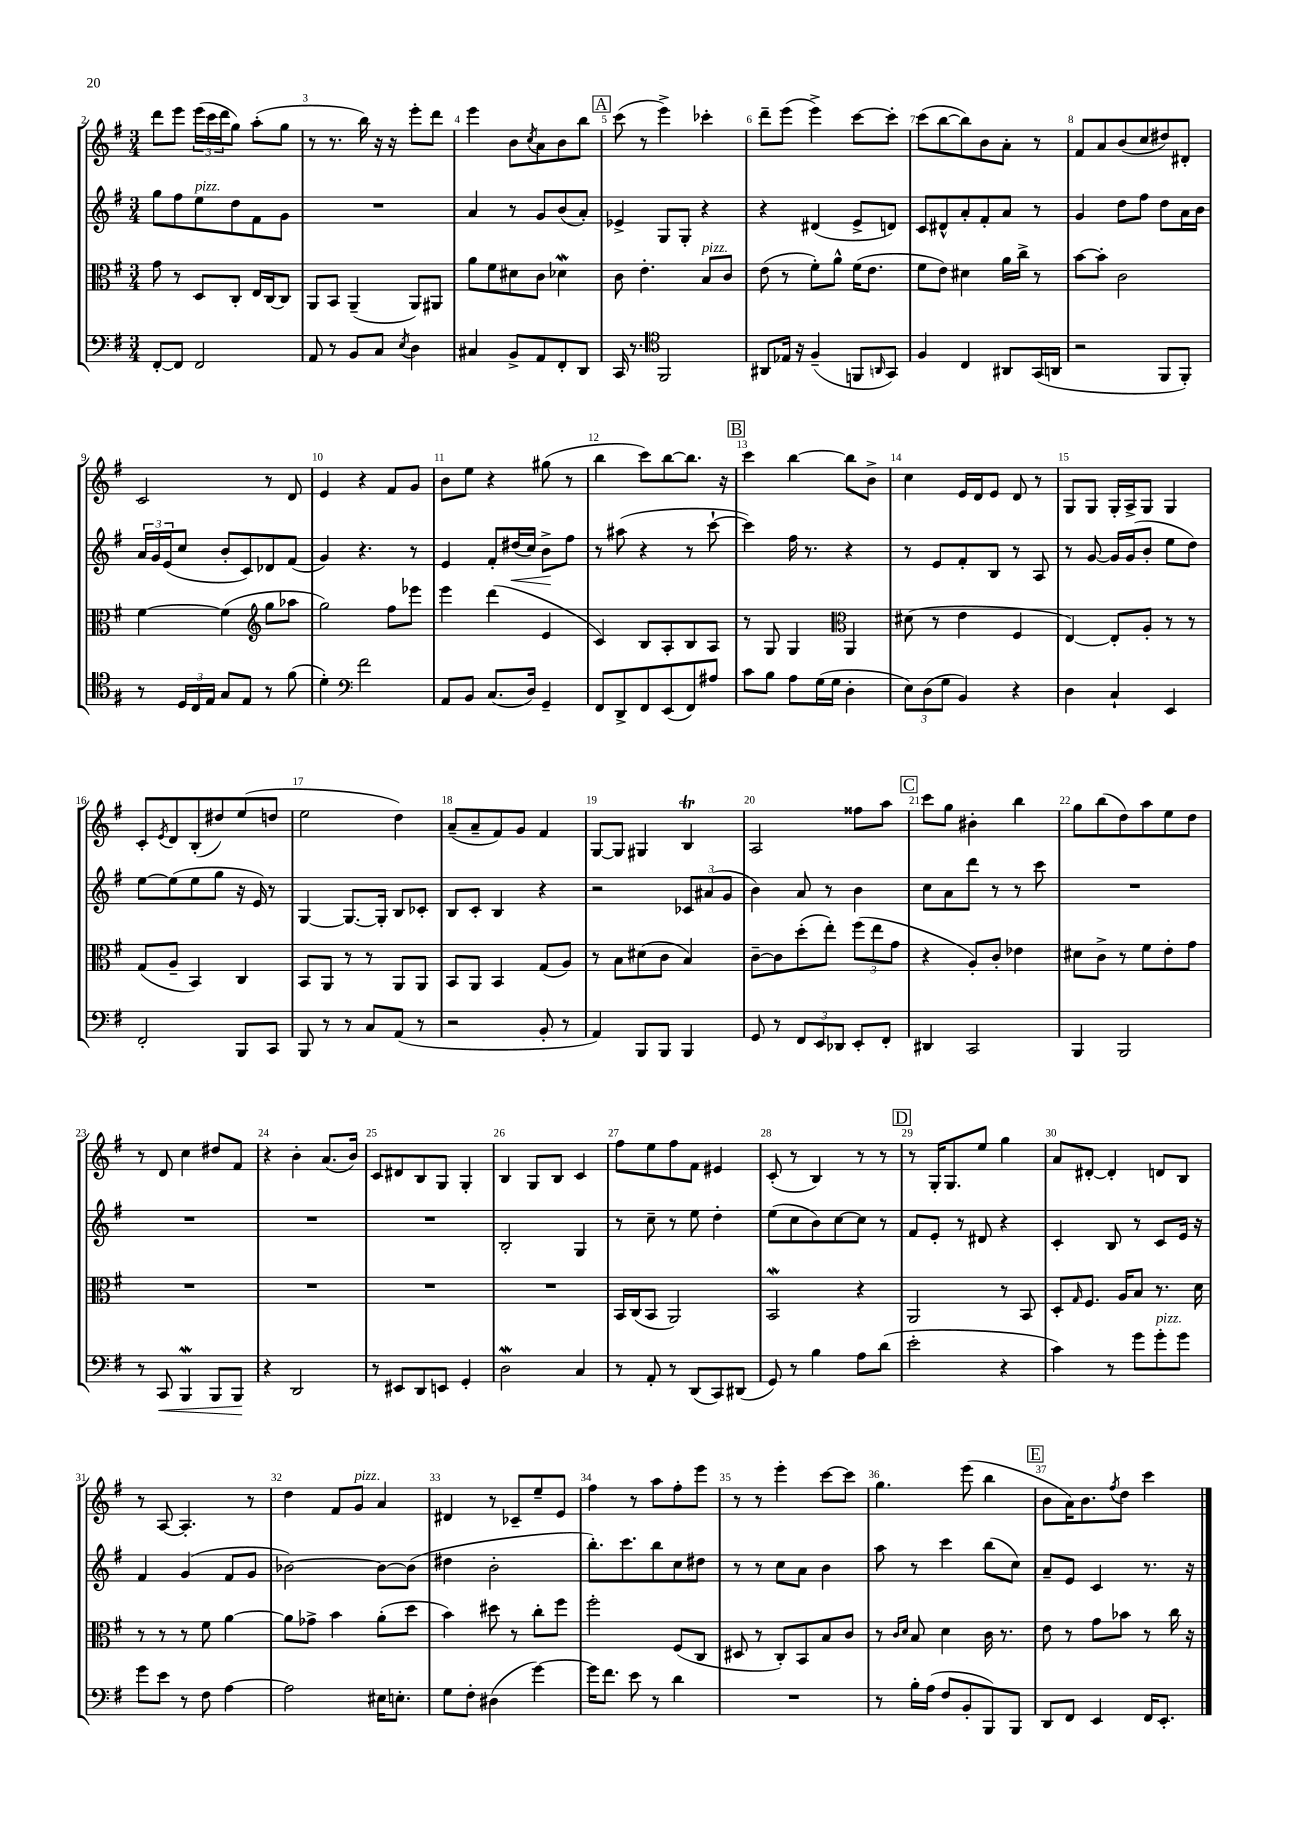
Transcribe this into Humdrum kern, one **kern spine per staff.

**kern	**kern	**kern	**kern
*staff4	*staff3	*staff2	*staff1
*clefF4	*clefC3	*clefG2	*clefG2
*k[f#]	*k[f#]	*k[f#]	*k[f#]
*M3/4	*M3/4	*M3/4	*M3/4
[8FF#'	8g	8gg	8ddd
8FF#]	8r	8ff#	8eee
2FF#	8D	8ee	(24eee
.	.	.	24ccc
.	.	.	24ddd
.	8C'	8dd	8gg)
.	16E	8f#	(8aa'
.	[16C	.	.
.	8C]	8g	8gg
=	=	=	=
8AA	8AA	2.r	8r
8r	8BB	.	8.r
8BB	(4AA~	.	.
.	.	.	16bb)
8C	.	.	16r
.	.	.	16r
8qE	.	.	.
4D	8AA)	.	8eee'
.	8AA#	.	8ddd
=	=	=	=
4C#	8a	4a	4eee
.	8f#	.	.
8BB^	8d#	8r	8b
.	.	.	8qcc
8AA	8c	8g	8a
8FF#'	4d-	(8b	8b
8DD	.	8a')	8bb
=	=	=	=
16CC	8c	4e-^	(8ccc
8.r	.	.	.
.	4.e'	.	8r
*clefC4	*	*	*
2FF#	.	8G	4eee^)
.	.	8G'	.
.	8B	4r	4ccc-'
.	8c	.	.
=	=	=	=
8AA#	(8e	4r	8ddd~
16E-	8r	.	(8eee
16r	.	.	.
(4F#~	8f#')	(4d#	4eee^)
.	8a^^	.	.
8FF	(16f#	8e^	[8ccc
.	8.e	.	.
16qqAA	.	.	.
8GG)	.	8d)	8ccc']
=	=	=	=
4F#	8f#	8c	(8ccc
.	8e)	8d#^^	[8bb
4C	4d#	8a'	8bb])
.	.	8f#'	8b
8AA#	16a	8a	8a'
.	16cc^	.	.
(16GG	8r	8r	8r
16AA	.	.	.
=	=	=	=
2r	[8b	4g	8f#
.	8b']	.	8a
.	2c	8dd	(8b
.	.	8ff#	8cc
8FF#	.	8dd	8dd#)
8FF#')	.	16a	8d#'
.	.	16b	.
=	=	=	=
8r	[4f#	24a	2c
.	.	24g	.
.	.	(24e	.
24D	.	8cc	.
24C	.	.	.
24E	.	.	.
8G	(4f#]	8b'	.
8E	.	8c)	.
*	*clefG2	*	*
8r	8gg	8d-	8r
(8f#	8aa-	(8f#	8d
=	=	=	=
4d')	2gg)	4g)	4e
*clefF4	*	*	*
2f#	.	4.r	4r
.	8ff#	.	8f#
.	8eee-	8r	8g
=	=	=	=
8AA	4eee	4e	8b
8BB	.	.	8ee
(8.C	(4ddd	8f#'	4r
.	.	(16dd#	.
16D)	.	16cc)	.
4GG~	4e	8b^	(8gg#
.	.	8ff#	8r
=	=	=	=
8FF#	4c)	8r	4bb
8DD^	.	(8aa#	.
8FF#	8B	4r	8ccc)
(8EE	8A'	.	[8bb
8FF#)	8B	8r	8.bb]
8A#	8A	[8ccc`	.
.	.	.	16r
=	=	=	=
8c	8r	4ccc])	4ccc
8B	8G	.	.
8A	4G	16ff#	[4bb
.	.	8.r	.
(16G	.	.	.
16G	.	.	.
*	*clefC3	*	*
4D'	4AA	4r	8bb]
.	.	.	8b^
=	=	=	=
12E)	(8d#	8r	4cc
(12D	.	.	.
.	8r	8e	.
12G	.	.	.
4BB)	4e	8f#'	16e
.	.	.	16d
.	.	8B	8e
4r	4F#	8r	8d
.	.	8A	8r
=	=	=	=
4D	[4E)	8r	8G
.	.	[8g	8G
4C`	8E']	16g]	16G'
.	.	(16g	16A^
.	8A'	8b'	8G
4EE	8r	8ee	4G
.	8r	8dd)	.
=	=	=	=
2FF#'	(8G	[8ee	8c'
.	.	.	8qe
.	8A~	(8ee]	8d
.	4BB)	8ee	(8B'
.	.	8gg	8dd#)
8BBB	4C	16r	(8ee
.	.	16e)	.
8CC	.	8r	8dd
=	=	=	=
8BBB	8BB	[4G	2ee
8r	8AA	.	.
8r	8r	8.G_	.
8C	8r	.	.
.	.	16G']	.
(8AA	8AA	8B	4dd)
8r	8AA	8c-'	.
=	=	=	=
2r	8BB	8B	(8a~
.	8AA	8c'	8a~
.	4BB	4B	8f#)
.	.	.	8g
8BB'	(8G	4r	4f#
8r	8A)	.	.
=	=	=	=
4AA)	8r	2r	[8G
.	8B	.	8G]
8BBB	(8d#	.	4G#
8BBB	8c	.	.
4BBB	4B)	12c-	4B
.	.	(12a#	.
.	.	12g	.
=	=	=	=
8GG	[8c~	4b)	2A
8r	8c]	.	.
12FF#	(8dd'	8a	.
12EE	.	.	.
.	8ee')	8r	.
12DD-	.	.	.
8EE'	(12ff#	4b	8ff##
.	12ee	.	.
8FF#'	.	.	8aa
.	12g	.	.
=	=	=	=
4DD#	4r	8cc	8ccc
.	.	8a	8gg
2CC	8A')	8ddd	4b#'
.	8c'	8r	.
.	4e-	8r	4bb
.	.	8ccc	.
=	=	=	=
4BBB	8d#	2.r	8gg
.	8c^	.	(8bb
2BBB	8r	.	8dd)
.	8f#	.	8aa
.	8e'	.	8ee
.	8g	.	8dd
=	=	=	=
8r	2.r	2.r	8r
8CC	.	.	8d
4BBB	.	.	4cc
8BBB	.	.	8dd#
8BBB	.	.	8f#
=	=	=	=
4r	2.r	2.r	4r
2DD	.	.	4b'
.	.	.	(8.a
.	.	.	16b)
=	=	=	=
8r	2.r	2.r	8c
8EE#	.	.	8d#
8DD	.	.	8B
8EE	.	.	8G
4GG'	.	.	4G'
=	=	=	=
2D	2.r	2B'	4B
.	.	.	8G
.	.	.	8B
4C	.	4G	4c
=	=	=	=
8r	16BB	8r	8ff#
.	(16C	.	.
8AA'	8BB	8cc~	8ee
8r	2AA)	8r	8ff#
(8DD	.	8ee	8f#
8CC)	.	4dd'	4e#
(8DD#	.	.	.
=	=	=	=
8GG)	2BB	(8ee	(8c'
8r	.	8cc	8r
4B	.	8b)	4B)
.	.	[8cc	.
8A	4r	8cc]	8r
(8d	.	8r	8r
=	=	=	=
2e'	2AA	8f#	8r
.	.	8e'	16G'
.	.	.	8.G
.	.	8r	.
.	.	8d#	8ee
4r	8r	4r	4gg
.	8BB	.	.
=	=	=	=
4c)	8D'	4c'	8a
.	16qqG	.	.
.	8.F#	.	[8d#'
8r	.	8B	4d#']
.	16A	.	.
8g	8B	8r	.
8g'	8.r	8c	8d
8g	.	16e	8B
.	16d	16r	.
=	=	=	=
8g	8r	4f#	8r
8e	8r	.	[8A
8r	8r	(4g	4.A']
8F#	8f#	.	.
[4A	[4a	8f#	.
.	.	8g	8r
=	=	=	=
2A]	8a]	[2b-)	4dd
.	8g-^	.	.
.	4b	.	8f#
.	.	.	8g
16E#	(8a'	8b-_	4a
8.E'	.	.	.
.	8dd	(8b-]	.
=	=	=	=
8G	4b)	4dd#	4d#
8F#'	.	.	.
(4D#	8dd#	2b'	8r
.	8r	.	8c-~
[4g)	8cc'	.	8ee~
.	8ff#	.	8e
=	=	=	=
16g]	2ff#'	8.bb')	4ff#
8.f#	.	.	.
.	.	8.ccc	.
8e	.	.	8r
8r	.	8bb	8aa
4d	(8F#	8cc	8ff#'
.	8C	8dd#	8eee
=	=	=	=
2.r	8D#	8r	8r
.	8r	8r	8r
.	8C')	8cc	4eee'
.	8BB	8a	.
.	8B	4b	[8ccc
.	8c	.	8ccc]
=	=	=	=
8r	8r	8aa	4.gg
.	16qqc	.	.
.	16qqd	.	.
16B'	8B	8r	.
(16A	.	.	.
8F#	4d	4ccc	.
8BB'	.	.	(8eee
8BBB)	16c	(8bb	4bb
.	8.r	.	.
8BBB	.	8cc)	.
=	=	=	=
8DD	8e	8a~	8b
8FF#	8r	8e	16a)
.	.	.	8.b
4EE	8g	4c	.
.	.	.	8qff#
.	8b-	.	8dd
16FF#	8r	8.r	4ccc
8.EE'	.	.	.
.	16cc	.	.
.	16r	16r	.
==	==	==	==
*-	*-	*-	*-
